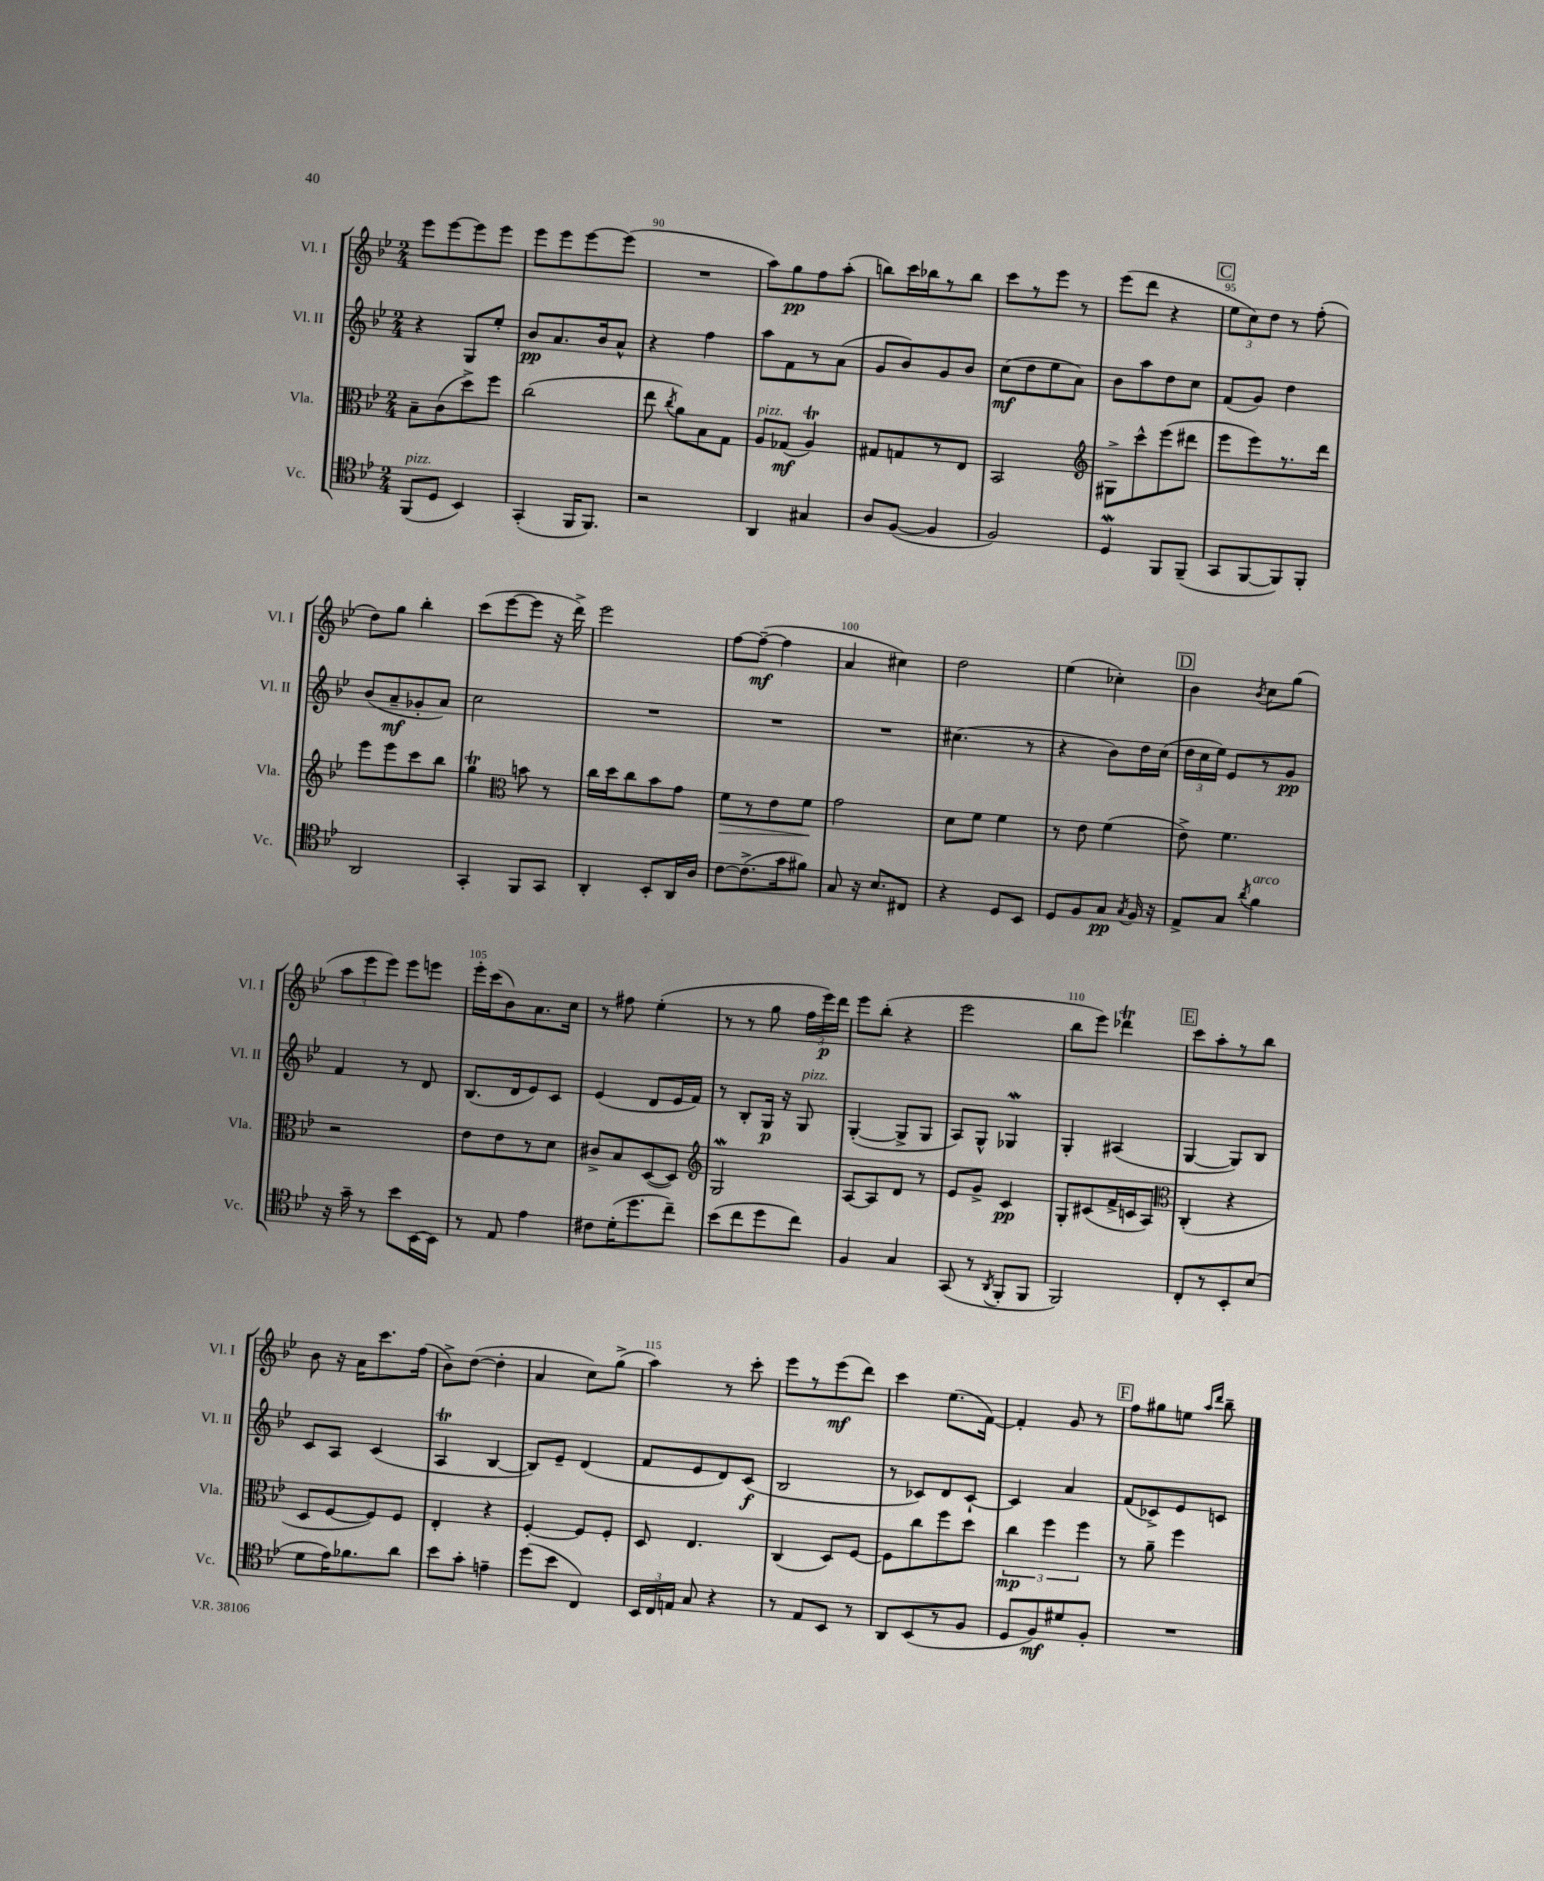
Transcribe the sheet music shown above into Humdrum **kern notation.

**kern	**kern	**kern	**kern
*staff4	*staff3	*staff2	*staff1
*clefC4	*clefC3	*clefG2	*clefG2
*k[b-e-]	*k[b-e-]	*k[b-e-]	*k[b-e-]
*M2/4	*M2/4	*M2/4	*M2/4
(8FF	8B-~	4r	8eee-
8D	(8c	.	[8eee-
4BB-)	8dd^)	8G	8eee-]
.	8ff	8ee-'	8eee-
=	=	=	=
(4GG'	(2cc	8b-	8eee-
.	.	8.a	8eee-
16FF	.	.	[8eee-
8.FF)	.	16b-	.
.	.	8a^^	(8eee-]
=	=	=	=
2r	8ee-	4r	2r
.	8qcc	.	.
.	8a)	.	.
.	8B-	4ff	.
.	8G	.	.
=	=	=	=
4AA	8A	8aa	8aa)
.	(8G-	8f	8gg
4G#	4A)	8r	8ff
.	.	(8a	(8aa'
=	=	=	=
8A	8G#	8g	8bb)
([8F	8G	8b-)	16ccc
.	.	.	16bb-
4F]	8r	8g	8r
.	8E-	8b-	8bb-
=	=	=	=
2F)	2BB-	(8cc	8ccc
.	.	8dd	8r
.	.	8ee-	8eee-
.	.	8a)	8r
=	=	=	=
*	*clefG2	*	*
4D	8G#^	8b-	(8eee-
.	8ccc^^	8aa	8ddd
8FF	(8eee-	8dd	4r
(8FF~	8ddd#	8cc	.
=	=	=	=
8GG	8eee-	(8f	12ee-
.	.	.	12cc)
[8FF	8eee-)	8g)	.
.	.	.	12dd
8FF])	8.r	4dd	8r
8FF'	.	.	(8ff'
.	16ddd	.	.
=	=	=	=
2AA	8eee-	(8b-	8dd)
.	8eee-	8a~	8gg
.	8ccc	8g-'	4bb-'
.	8bb-	8a)	.
=	=	=	=
4GG'	4gg	2cc	(8ccc
.	.	.	[8eee-
*	*clefC3	*	*
8FF	8b	.	8eee-]
8GG	8r	.	16r
.	.	.	16ddd^)
=	=	=	=
4AA'	16cc	2r	2eee-
.	16dd	.	.
.	8cc	.	.
8BB-'	8b-	.	.
16AA	8g	.	.
16A	.	.	.
=	=	=	=
[8c	8f	2r	[8ff
(8.c^]	8r	.	(8ff~_
.	8e-	.	4ff]
16g	.	.	.
8f#)	8f	.	.
=	=	=	=
8G	2g	2r	4a
16r	.	.	.
8.B-	.	.	.
.	.	.	4cc#)
8C#	.	.	.
=	=	=	=
4r	8d	(4.cc#	2dd
.	8f	.	.
8D	4f	.	.
8BB-	.	8r	.
=	=	=	=
8D	8r	4r	(4ee-
8F	8e-	.	.
8G	(4f	8b-)	4cc-')
8qG	.	.	.
16F	.	16dd	.
16r	.	(16cc	.
=	=	=	=
8E-^	8e-^)	24dd	4b-
.	.	24cc	.
.	.	24ee-)	.
8G	4.f	8e-	.
8qa	.	.	8qb-
4f	.	8r	8cc
.	.	8g	(8gg
=	=	=	=
16r	2r	4f	12aa
16g~	.	.	.
.	.	.	12eee-
8r	.	.	.
.	.	.	12eee-)
8b-	.	8r	8eee-
[16BB-	.	8d	8eee
16BB-]	.	.	.
=	=	=	=
8r	8e-	(8.B-	16eee-'
.	.	.	(16ccc
8E-	8e-	.	8b-)
.	.	16d	.
4e-	8r	8e-)	8.a
.	8d	8c	.
.	.	.	16cc
=	=	=	=
8c#	8c#^	(4e-	8r
(16d'	8B-	.	8ff#
8.dd	.	.	.
.	([8D	8d	(4ee-'
8cc~)	8D])	16e-	.
.	.	16f)	.
=	=	=	=
*	*clefG2	*	*
(8b-	2G	8r	8r
8cc	.	8B-'	8r
8dd	.	16G	8gg
.	.	16r	.
8cc)	.	8G	24ff
.	.	.	24eee-)
.	.	.	24ddd
=	=	=	=
4F	[8A	([4G'	8eee-
.	8A]	.	(8bb-'
4G	8d	8G^]	4r
.	8r	8G	.
=	=	=	=
(8GG	8e-	8A)	2eee-
8r	8g^	8G^^	.
8qAA	.	.	.
8FF'	4c	4G-	.
8FF	.	.	.
=	=	=	=
2FF)	8G'	4G'	8bb-
.	(8c#	.	8eee-)
.	16f^	(4A#	4ddd-
.	16c	.	.
.	8A)	.	.
=	=	=	=
*	*clefC3	*	*
8C'	(4C'	[4G	8ccc
8r	.	.	8aa'
8BB-'	4r	8G])	8r
(8B-	.	8B-	8bb-
=	=	=	=
8d	8D	8c	8b-
16e-)	[8F	8A	16r
8.f-	.	.	16a
.	8F])	(4c	8.ccc
8a	8F	.	.
.	.	.	(16ff
=	=	=	=
8b-	4E-'	4A	8b-^)
8g'	.	.	([8dd
4e~	4r	[4B-	4dd']
=	=	=	=
(8dd	[4F'	8B-])	4a
8b-	.	8e-~	.
4C)	8F]	(4d	8cc)
.	8F'	.	(8gg^
=	=	=	=
24BB-	8D	8f	4aa)
24C	.	.	.
24E	.	.	.
8G	4.E-	8e-	.
4r	.	8d)	8r
.	.	(8c	8ccc'
=	=	=	=
8r	(4C	2B-	8eee-
8E-	.	.	8r
8BB-	8D)	.	(8eee-
8r	[8F	.	8ddd)
=	=	=	=
8AA	8F]	8r	4ccc
(8BB-	8cc	8c-)	.
8r	8ff	8d	(8.ee-
8F	8dd	[8c-`	.
.	.	.	[16f)
=	=	=	=
8D	6cc	4c-]	4f']
8F)	.	.	.
.	6ff	.	.
8d#	.	4a	8g
.	6ff	.	.
8F'	.	.	8r
=	=	=	=
2r	8r	(8f	8ff
.	8a~	8c-^)	8gg#
.	4ff	8e-	8ee
.	.	.	16qqaa
.	.	.	16qqddd
.	.	8c	8bb-~
==	==	==	==
*-	*-	*-	*-
